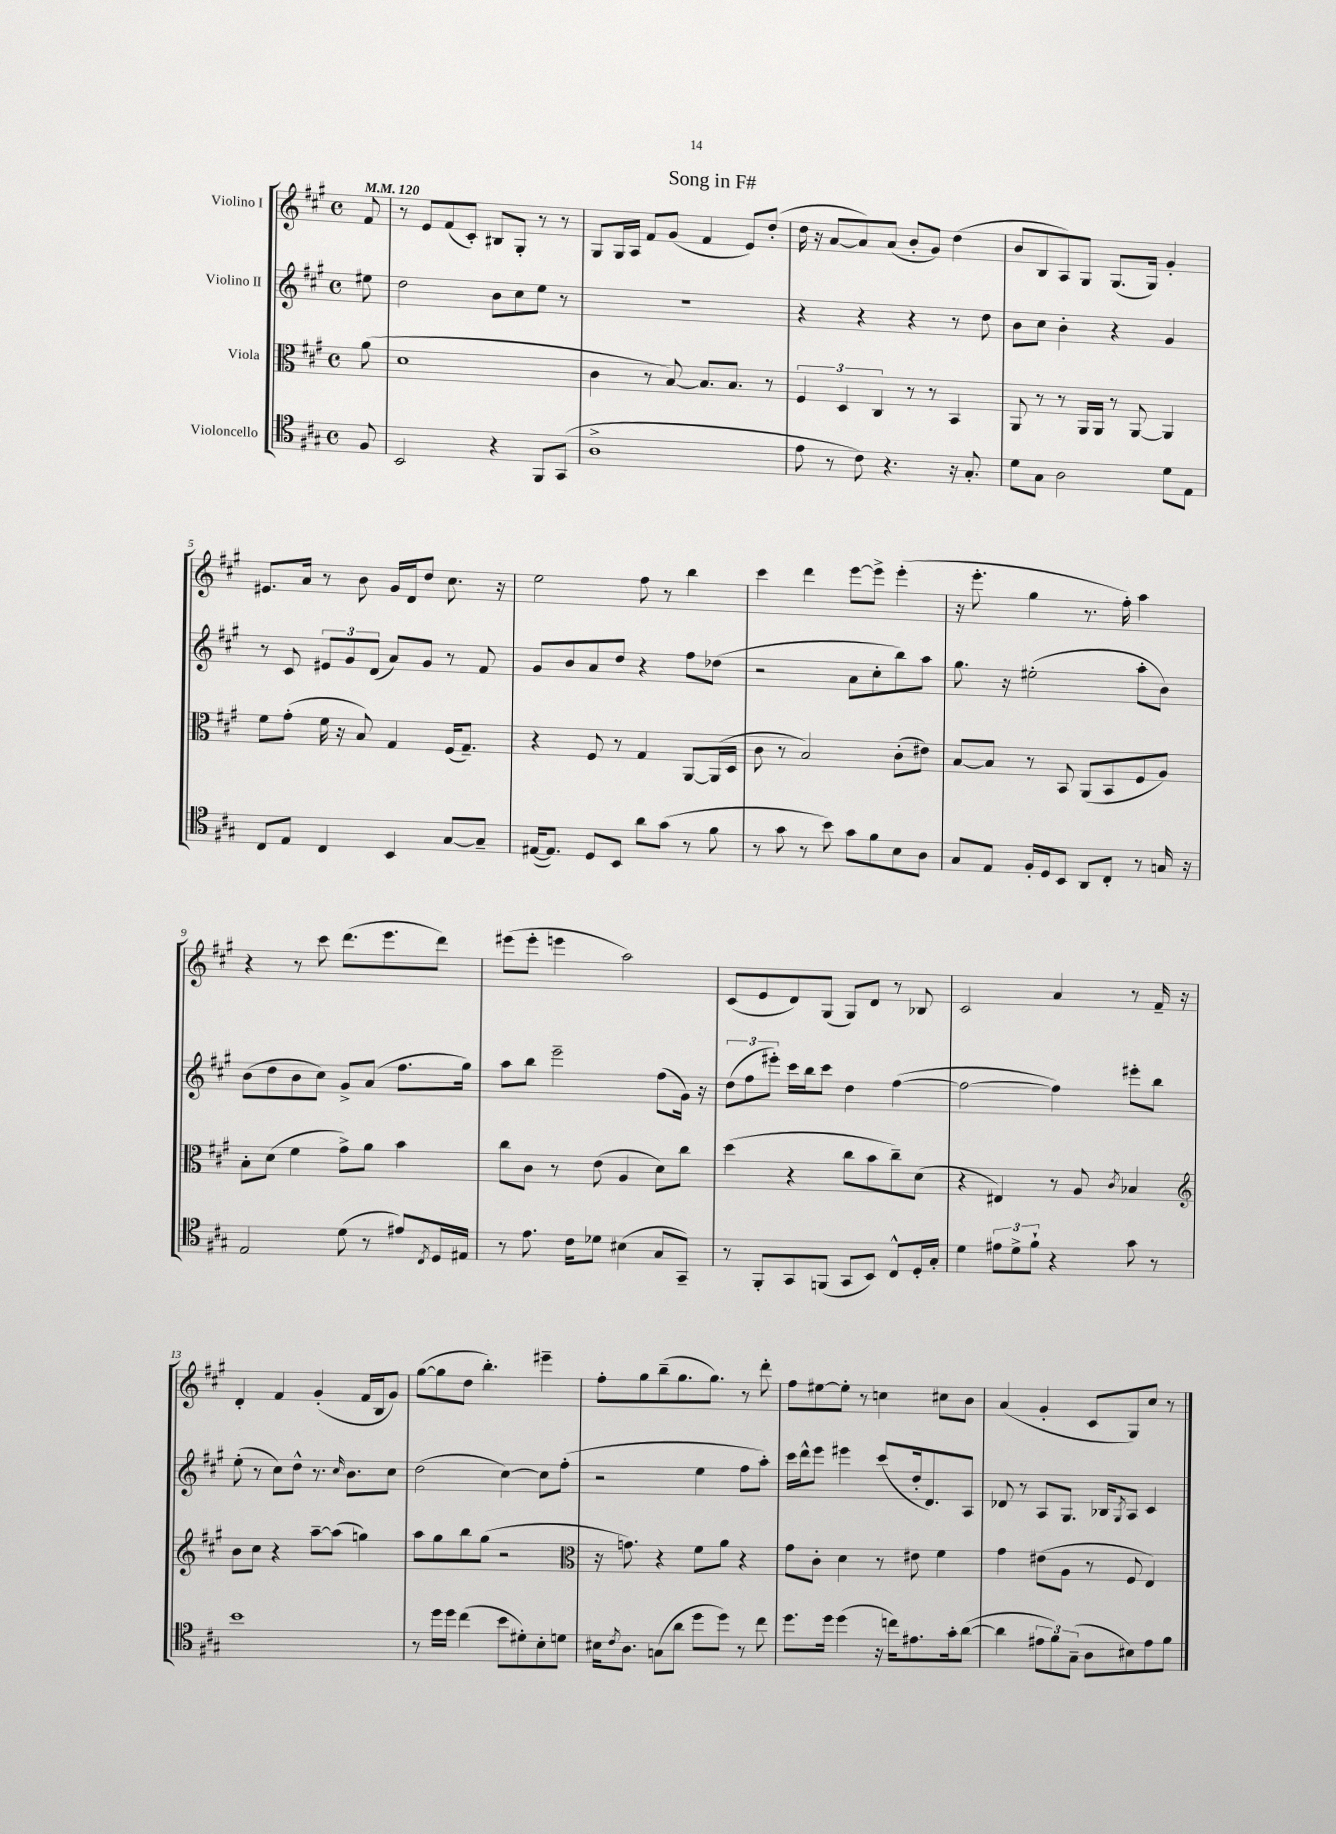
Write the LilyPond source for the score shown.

\header { title = "Song in F#" }
<<
\new StaffGroup <<
\new Staff = "s0" \with { instrumentName = "Violino I" } {
    \clef treble \key a \major \defaultTimeSignature \time 4/4 \partial 8 \tempo 4 = 120
    fis'8 |
    r8 e'8 fis'8( cis'8-.) bis8 gis8-. r8 r8 |
    gis8 gis16 a16 fis'8 gis'8( fis'4 e'8) d''8-.( |
    d''16 r16 a'8~ a'8) a'8( b'8-. gis'8) d''4( |
    b'8 b8 a8) gis8 gis8.( gis16) gis'4-. |
    eis'8. a'16 r8 b'8 gis'16 d'16 d''8 cis''8. r16 |
    e''2 fis''8 r8 b''4 |
    cis'''4 d'''4 e'''8~ e'''8-> e'''4-.( |
    r16 e'''8.-. gis''4 r8. fis''16-.) a''4 |
    r4 r8 cis'''8 d'''8.( e'''8. d'''8) |
    eis'''8( eis'''8-. e'''4 a''2) |
    cis'8( e'8 d'8) gis8( gis8) d'8 r8 bes8 |
    cis'2 a'4 r8 fis'16-- r16 |
    d'4-. fis'4 gis'4-.( fis'16 b16 gis'8) |
    gis''8~( gis''8 d''8 b''4.-.) eis'''4-- |
    fis''8-. gis''8 b''8--( gis''8. gis''8.) r8 d'''8-. |
    fis''8 eis''8~ eis''8-. r8 c''4 cis''8 b'8 |
    a'4( gis'4-. cis'8 gis8) cis''8 r8 \bar "|." |
}
\new Staff = "s1" \with { instrumentName = "Violino II" } {
    \clef treble \key a \major \defaultTimeSignature \time 4/4 \partial 8
    eis''8 |
    d''2 b'8 cis''8 e''8 r8 |
    R1 |
    r4 r4 r4 r8 d''8 |
    b'8 cis''8 b'4-. r4 gis'4 |
    r8 cis'8 \tuplet 3/2 { eis'8 gis'8 d'8( } a'8) gis'8 r8 fis'8 |
    gis'8 b'8 a'8 d''8 r4 fis''8 des''8( |
    r2 a'8 cis''8-. b''8) a''8 |
    gis''8. r16 eis''2-.( a''8-. b'8) |
    b'8( d''8 b'8 cis''8) gis'8-> a'8( fis''8. gis''16) |
    a''8 b''8 e'''2-- fis''8( gis'16) r16 |
    \tuplet 3/2 { d''8( fis''8 eis'''8-.) } cis'''16 b''16 cis'''8 d''4 fis''4~( |
    fis''2~ fis''4) eis'''8-. b''8 |
    e''8-.( r8 cis''8) d''8-^ r8. \grace { cis''16 } b'8. cis''8 |
    d''2( cis''4~) cis''8 fis''8-.( |
    r2 e''4 fis''8 a''8-.) |
    cis'''16 d'''16-^ e'''8 eis'''4 cis'''8( d''16-. d'8.) a8 |
    des'8 r8 a8 gis8. bes16 \acciaccatura { gis8 } a8 cis'4 \bar "|." |
}
\new Staff = "s2" \with { instrumentName = "Viola" } {
    \clef alto \key a \major \defaultTimeSignature \time 4/4 \partial 8
    a'8( |
    d'1 |
    cis'4 r8 b8~) b8. b8. r8 |
    \tuplet 3/2 { fis4 d4 cis4 } r8 r8 b,4 |
    a,8 r8 r8 a,16 a,16 r8 a,8~ a,4 |
    fis'8 gis'8-.( fis'16 r16 b8) gis4 fis16( gis8.--) |
    r4 fis8 r8 gis4 a,8~ a,16( d16 |
    cis'8 r8 b2) cis'8-.( eis'8) |
    b8~ b8 r8 b,8 a,8( b,8 fis8 a8) |
    b8-. d'8( fis'4 gis'8->) a'8 b'4 |
    cis''8 cis'8 r8 e'8( a4 d'8) cis''8 |
    d''4( r4 cis''8 b'8 cis''8--) d'8( |
    r4 eis4) r8 a8 \acciaccatura { cis'8 } bes4 |
    \clef treble b'8 cis''8 r4 a''8~-- a''8( g''4) |
    a''8 gis''8 b''8 gis''8( r2 |
    \clef alto r16 g'8.) r4 fis'8 a'8 r4 |
    gis'8 cis'8-. d'4 r8 eis'8 fis'4 |
    gis'4 eis'8( a8 r8 fis8 e4) \bar "|." |
}
\new Staff = "s3" \with { instrumentName = "Violoncello" } {
    \clef tenor \key a \major \defaultTimeSignature \time 4/4 \partial 8
    fis8 |
    b,2 r4 fis,8 gis,8( |
    a1-> |
    e'8 r8 cis'8) r4. r16 gis8.-. |
    d'8 gis8 a2 d'8 e8 |
    cis8 e8 cis4 b,4 gis8~ gis8-- |
    eis16~( eis8.) d8 b,8 a'8 gis'8( r8 fis'8 |
    r8 gis'8 r8 b'8) gis'8 fis'8 b8 a8 |
    gis8 e8 fis16-. d16 b,8 a,8 cis8-. r8 g16 r16 |
    e2 d'8( r8 eis'8) \acciaccatura { cis8 } d16 eis16 |
    r8 e'8. cis'16 des'8 bis4( gis8 gis,8--) |
    r8 fis,8-. gis,8 f,8( gis,8 b,8) cis8-^ d16-. gis16-. |
    d'4 \tuplet 3/2 { eis'8 d'8-> fis'8-! } r4 gis'8 r8 |
    b'1 |
    r8 d''16 d''16 cis''4( b'8 dis'8-.) b8-. d'8 |
    bis16 \acciaccatura { cis'8 } a8. g8( a'8 d''8 d''8) r8 cis''8 |
    d''8. d''16 d''4( r16 c''16) eis'8. gis'16-. a'8~( |
    a'4 \tuplet 3/2 { eis'8 fis'8) gis8--( } a8 bis8) eis'8 fis'8 \bar "|." |
}
>>
>>
